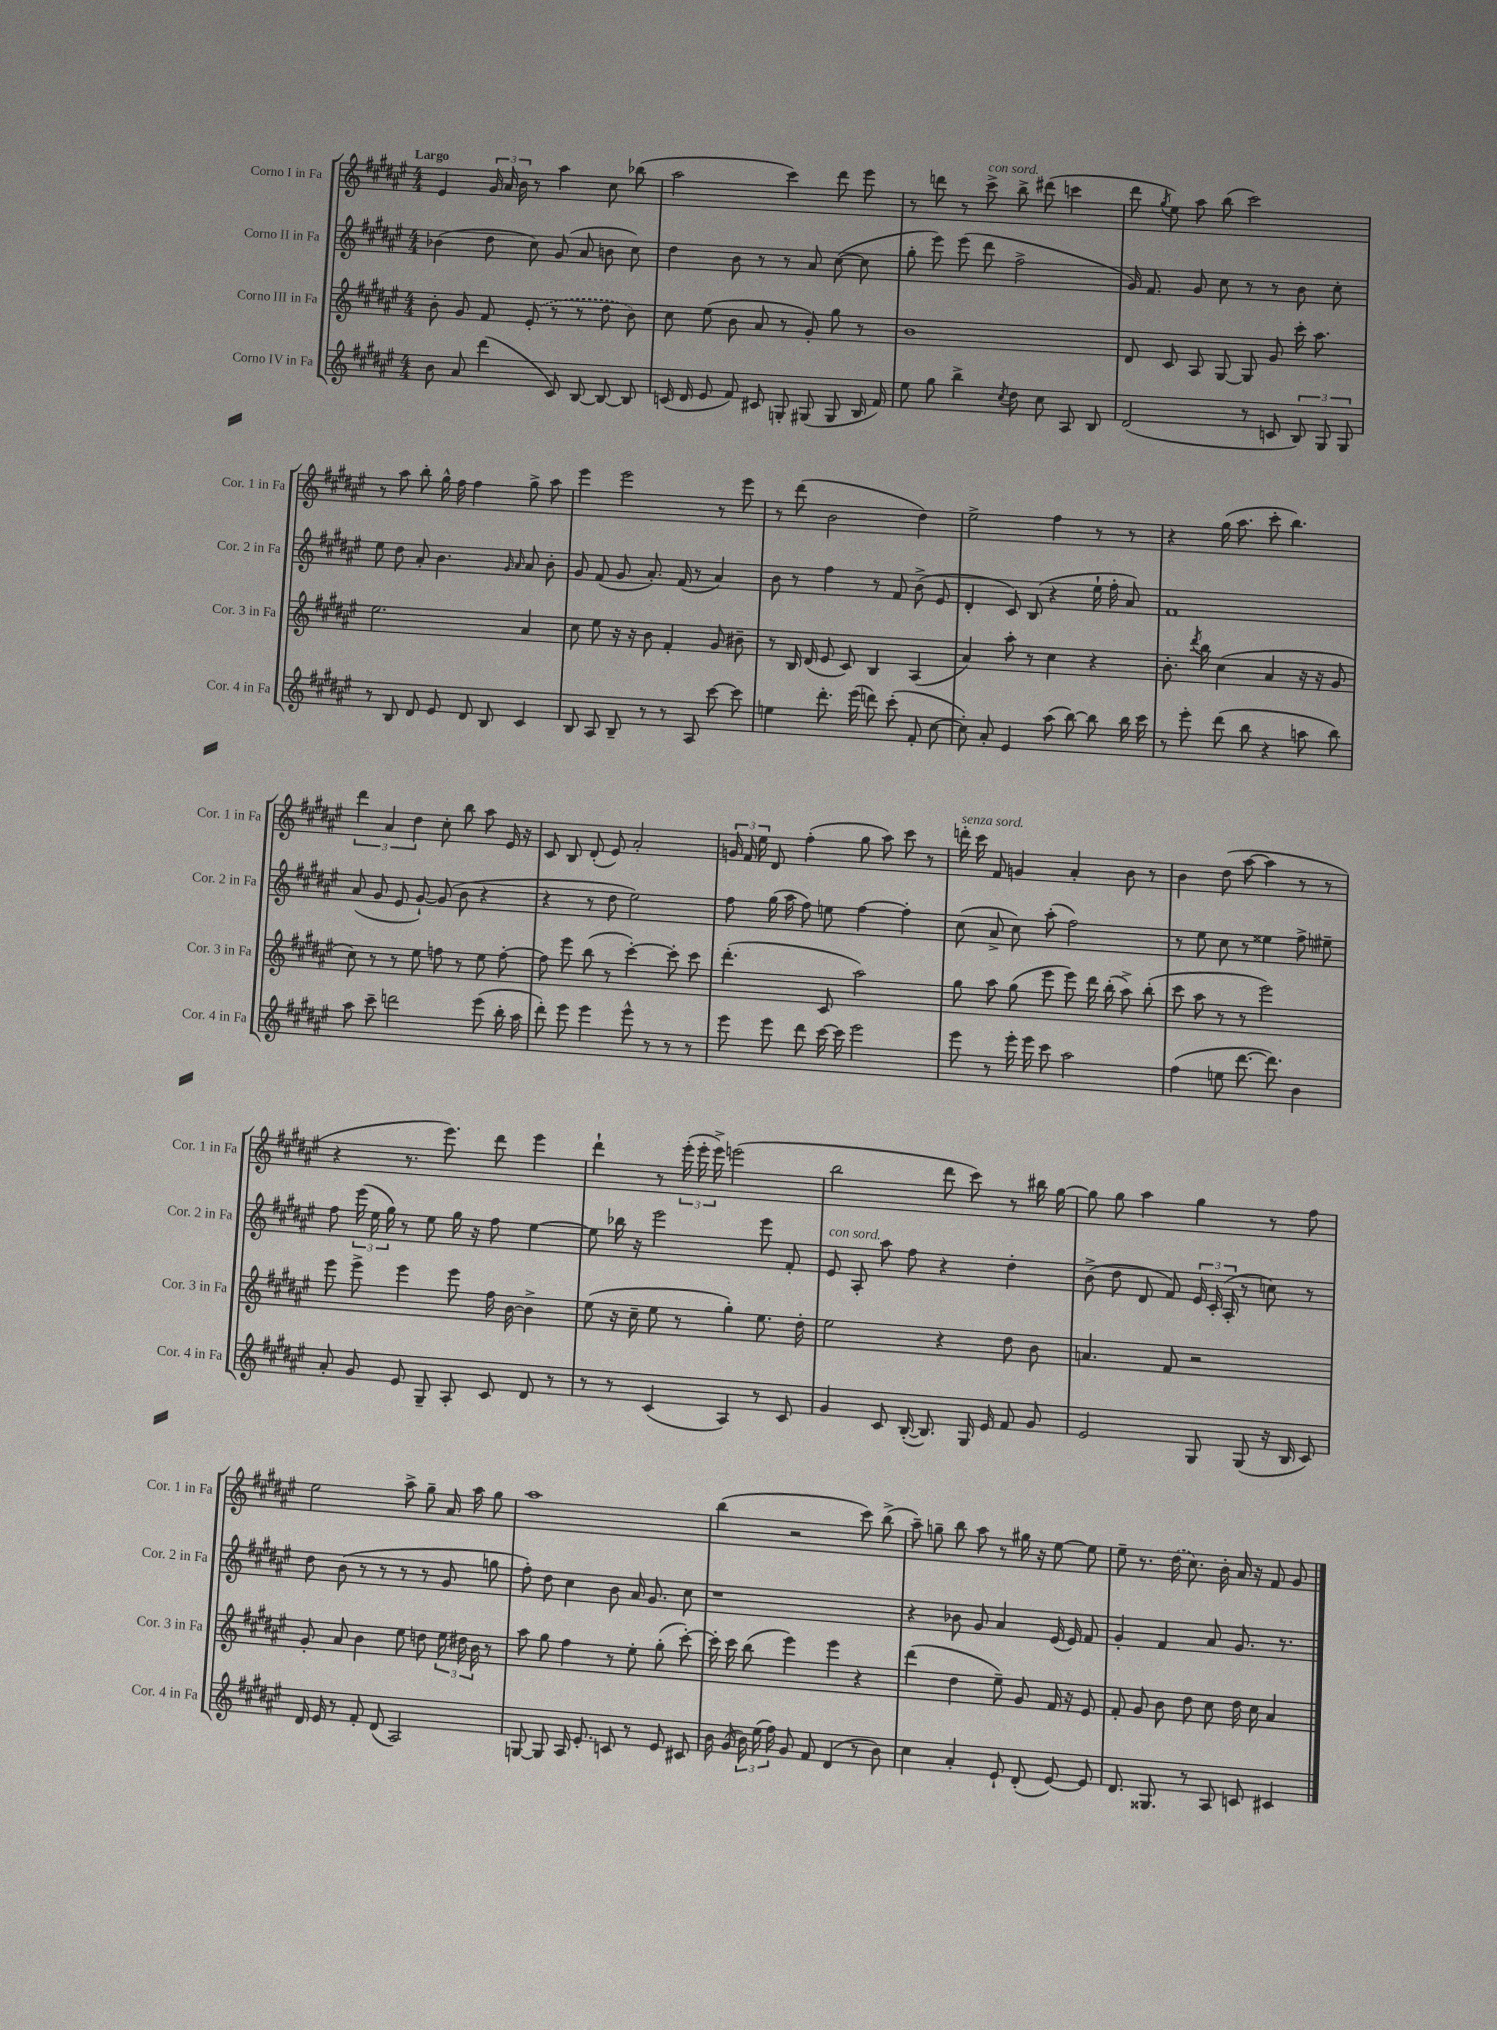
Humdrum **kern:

**kern	**kern	**kern	**kern
*part4	*part3	*part2	*part1
*staff4	*staff3	*staff2	*staff1
*I"Corno IV in Fa	*I"Corno III in Fa	*I"Corno II in Fa	*I"Corno I in Fa
*I'Cor. 4 in Fa	*I'Cor. 3 in Fa	*I'Cor. 2 in Fa	*I'Cor. 1 in Fa
*clefG2	*clefG2	*clefG2	*clefG2
*k[f#c#g#d#a#e#]	*k[f#c#g#d#a#e#]	*k[f#c#g#d#a#e#]	*k[f#c#g#d#a#e#]
*M4/4	*M4/4	*M4/4	*M4/4
=1	=1	=1	=1
!	!	!	!LO:TX:a:B:t=Largo
8b\	8b'\	(4b-X\	4e#/
8a#/	8g#/	.	.
(4ddd#\	8f#/	8dd#\	24g#/
.	.	.	24a#/
.	.	.	24b\
.	(8e#'/	8cc#\)	8r
8c#/)	8r	(8g#/	4aa#\
[8B/	8r	8a#/	.
8B/_	8dd#\	8bn\	8cc#\
8B/]	8b\)	8cc#\)	(8bb-X\
=2	=2	=2	=2
(16cn/	8cc#\	4dd#\	2aa#\
16d#/	.	.	.
8e#/	(8ee#\	.	.
8f#/)	8b\	8b\	.
8c#X/	8a#/	8r	.
8Gn'/	8r	8r	4ccc#\)
(8G#X/	8g#'/)	8a#/	.
8G#/	8gg#\	([8cc#\	8ddd#\
16B/	8r	8cc#\]	8eee#\
16f#/)	.	.	.
=3	=3	=3	=3
8ee#\	1b	8gg#'\	8r
8gg#\	.	8eee#\)	8dddn\
4bb^\	.	(8eee#\	8r
!	!	!	!LO:TX:a:i:t=con sord.
.	.	8ddd#\	8ccc#^\
8qcc#/	.	.	.
8dd#\	.	2ff#^\	8bb^\
8cc#\	.	.	(8ddd#X\
8A#/	.	.	4cccn\
8B/	.	.	.
=4	=4	=4	=4
(2d#/	8d#/	16g#/)	8ddd#\
.	.	8.f#/	.
.	.	.	8qgg#/
.	8c#/	.	8ee#\)
.	8A#/	8g#/	8aa#\
.	[8G#/	8cc#\	(8bb\
8r	8G#/]	8r	2ccc#\)
8cn/	8g#/	8r	.
12B/)	16ccc#'\	8b\	.
.	8.aa#\	.	.
12G#/	.	.	.
.	.	8cc#'\	.
12G#/	.	.	.
!!LO:LB:g=z
=5	=5	=5	=5
8r	2.ee#\	8ee#\	8r
8B/	.	8dd#\	8aa#\
8d#/	.	8a#'/	8bb'\
8e#/	.	4.b\	16gg#^^\
.	.	.	16ff#\
8d#/	.	.	4ff#\
8B/	.	.	.
.	.	16qqg#/	.
.	.	16qqa#/	.
4c#/	4a#/	8a#/	8gg#^\
.	.	8b'\	8aa#\
=6	=6	=6	=6
8B/	8cc#\	8g#/	4eee#\
8A#/	8ee#\	(8f#/	.
8B~/	16r	8g#/	2eee#\
.	16r	.	.
8r	8b\	8.a#'/)	.
8r	4f#'/	.	.
.	.	(16f#/	.
8A#/	.	8r	.
[8ccc#\	8g#/	4a#/)	8r
8ccc#\]	8b#X~\	.	8eee#\
=7	=7	=7	=7
4een\	8r	8b\	8r
.	16B/	8r	(8ddd#\
.	(16d#/	.	.
8.ddd#'\	8e#/	4ff#\	2b\
.	8c#/)	.	.
(16eee#\	.	.	.
8dddn\)	4B/	8r	.
(8ccc#'\	.	8f#/	.
8f#'/	(4A#/	(8b^\	4dd#\)
[8cc#\	.	8e#/	.
=8	=8	=8	=8
8cc#'\])	4a#/)	4d#'/	2ee#^\
8a#'/	.	.	.
4e#/	8aa#'\	8c#/)	.
.	8r	(8B/	.
(8aa#\	4cc#\	4r	4ff#\
[8bb\)	.	.	.
8bb\]	4r	16ee#`\	8r
.	.	16ff#'\	.
16bb\	.	8a#/)	8r
16ccc#\	.	.	.
=9	=9	=9	=9
8r	8.b'\	1f#	4r
8eee#'\	.	.	.
.	8qddd#/	.	.
.	16bb\	.	.
(8ddd#\	(4cc#\	.	(16gg#\
.	.	.	8.aa#\
8bb\	.	.	.
4r	4a#/	.	8ccc#'\
.	.	.	4.bb\)
8aan\	16r	.	.
.	16r	.	.
8bb\)	8g#/	.	.
!!LO:LB:g=z
=10	=10	=10	=10
8aa#\	8cc#\)	(8a#/	6ddd#\
8ccc#~\	8r	8g#/	.
.	.	.	6a#/
2dddn\	8r	8e#/	.
.	.	.	6dd#\
.	8ee#\	[8g#`/)	.
.	8ffn\	(8g#/]	8cc#'\
.	8r	8b\	8bb\
(8eee#\	8ee#\	4r	8aa#\
16bb'\	[8ff'\	.	16e#/
16aa#\	.	.	16r
=11	=11	=11	=11
8ddd#'\)	8ff\]	4r	8c#/
8eee#\	8eee#\	.	8B/
4eee#\	(8bb\	8r	(8d#'/
.	8r	8dd#\	8e#/)
8eee#^^\	[4ccc#'\)	2ee#\)	2a#'/
8r	.	.	.
8r	8ccc#'\]	.	.
8r	8ccc#\	.	.
=12	=12	=12	=12
8eee#\	(4.ddd#'\	8ff#\	24gn/
.	.	.	24f#/
.	.	.	24ee#\
8eee#\	.	(16gg#\	8d#/
.	.	16aa#\	.
8ddd#\	.	8ff#\)	(4ff#'\
[16ccc#\	8c#/	8een\	.
16ccc#\]	.	.	.
2eee#\	2aa#\)	[4ff#\	8gg#\
.	.	.	8aa#\)
.	.	4ff#'\]	8ccc#\
.	.	.	8r
=13	=13	=13	=13
!	!	!	!LO:TX:a:i:t=senza sord.
8eee#\	8gg#\	(8cc#\	16dddn'\
.	.	.	16ccc#\
8r	8aa#\	8a#^/	8f#/
16eee#'\	(8gg#\	8cc#\)	4gn/
16eee#\	.	.	.
8ccc#\	8eee#\	(8aa#'\	.
2aa#\	8eee#\)	2ff#\)	4a#'/
.	16ddd#\	.	.
.	(16bb'\	.	.
.	8aa#^\)	.	8b\
.	(8bb'\	.	8r
=14	=14	=14	=14
(4ff#\	8ccc#\	8r	4b\
.	8aa#\	8ee#\	.
8een\	8r	8cc#\	(8dd#\
[8.ddd#\	8r	8r	[8aa#\
.	2eee#\)	4ee##X\	4aa#\]
8.ddd#\])	.	.	.
4b\	.	8ff#^\	8r
.	.	8ee#X~\	8r
!!LO:LB:g=z
=15	=15	=15	=15
8a#'/	8eee#\	8ff#\	4r
8g#/	8eee#^\	(24eee#\	.
.	.	24ee#\	.
.	.	24gg#\)	.
8e#/	4eee#\	8r	8.r
8G#~/	.	8ee#\	.
.	.	.	8.eee#\)
8A#'/	8eee#\	16gg#\	.
.	.	16r	.
8c#/	16ff#\	8ff#\	8ddd#\
.	[16b\	.	.
8d#/	4b^\]	[4ee#\	4eee#\
8r	.	.	.
=16	=16	=16	=16
8r	(8ee#\	8ee#\]	4ddd#`\
8r	16r	16bb-X\	.
.	16cc#~\	16r	.
(4c#/	8ee#\	2eee#\	8r
.	8r	.	(24eee#'\
.	.	.	24eee#'\
.	.	.	24eee#^\)
4A#/)	4gg#'\)	.	(2eeen\
8r	8.ee#\	8eee#\	.
8c#/	.	8f#'/	.
.	16dd#'\	.	.
=17	=17	=17	=17
!	!	!LO:TX:a:i:t=con sord.	!
4g#/	2ee#\	8e#/	2bb\
.	.	8A#'/	.
8c#/	.	8aa#\	.
([16B'/	.	8ff#\	.
8.B/])	.	.	.
.	4r	4r	8ddd#\
16G#/	.	.	8ccc#\)
16e#/	.	.	.
8f#/	8dd#\	4dd#'\	8r
8g#/	8b\	.	16bb#X\
.	.	.	[16gg#\
=18	=18	=18	=18
2e#/	4.an/	(8b^\	8gg#\]
.	.	8dd#\	8gg#\
.	.	8d#/	4aa#\
.	8f#/	8f#/)	.
8G#/	2r	24e#/	4gg#\
.	.	(24c#'/	.
.	.	24A#'/	.
(8G#/	.	8r	.
16r	.	8ccn\)	8r
16B/	.	.	.
8c#/)	.	8r	8ff#\
!!LO:LB:g=z
=19	=19	=19	=19
16d#/	8g#'/	8dd#\	2ee#\
16e#/	.	.	.
8r	8a#/	(8b\	.
8f#'/	4b\	8r	.
(8d#/	.	8r	.
2A#/)	8ee#\	8r	8aa#^\
.	8ddn\	8r	8gg#~\
.	24ee#\	8g#/	16a#/
.	24dd#X\	.	.
.	.	.	16aa#\
.	24b\	.	.
.	8r	8ggn\	8gg#\
=20	=20	=20	=20
[8Gn/	8aa#\	8ff#'\)	1aa#
8G/]	8gg#\	8dd#\	.
16A#/	4ff#\	4cc#\	.
8.e#'/	.	.	.
8cn/	8r	8b\	.
8r	8ee#'\	16a#/	.
.	.	8.g#/	.
8e#/	(8gg#'\	.	.
8c#X/	[8ccc#'\)	8cc#\	.
=21	=21	=21	=21
16b\	16ccc#'\]	1r	(4bb\
(16g#/	16ccc#\	.	.
24b\)	(8bb\	.	.
(24ee#\	.	.	.
24ff#\)	.	.	.
8g#/	4eee#\)	.	2r
8f#/	.	.	.
(4d#/	4eee#\	.	.
8r	4r	.	8ccc#\)
8b\)	.	.	(8bb^\
=22	=22	=22	=22
4cc#\	(4ddd#\	4r	8aa#~\)
.	.	.	8ggn~\
4a#'/	4dd#\	8b-X\	8bb\
.	.	8g#/	8aa#\
8e#`/	8ee#~\)	4a#/	8r
(8d#'/	8g#/	.	16gg#X\
.	.	.	16r
[8e#/)	16f#/	(16e#/	[8ee#\
.	16r	16e#/)	.
8e#/]	8e#/	8f#/	8ee#\]
=23	=23	=23	=23
8.d#/	8f#'/	4g#'/	8ee#~\
.	8g#/	.	8.r
8.G##X/	.	.	.
.	8b\	4f#/	.
.	.	.	(16dd#\
8r	8dd#\	.	8.cc#\)
8A#/	8cc#\	8a#/	.
.	.	.	16b'\
8cn/	16dd#\	8.g#/	16a#/
.	16cc#\	.	16r
4c#X/	4a#/	.	8f#/
.	.	8.r	.
.	.	.	8g#/
==	==	==	==
*-	*-	*-	*-
